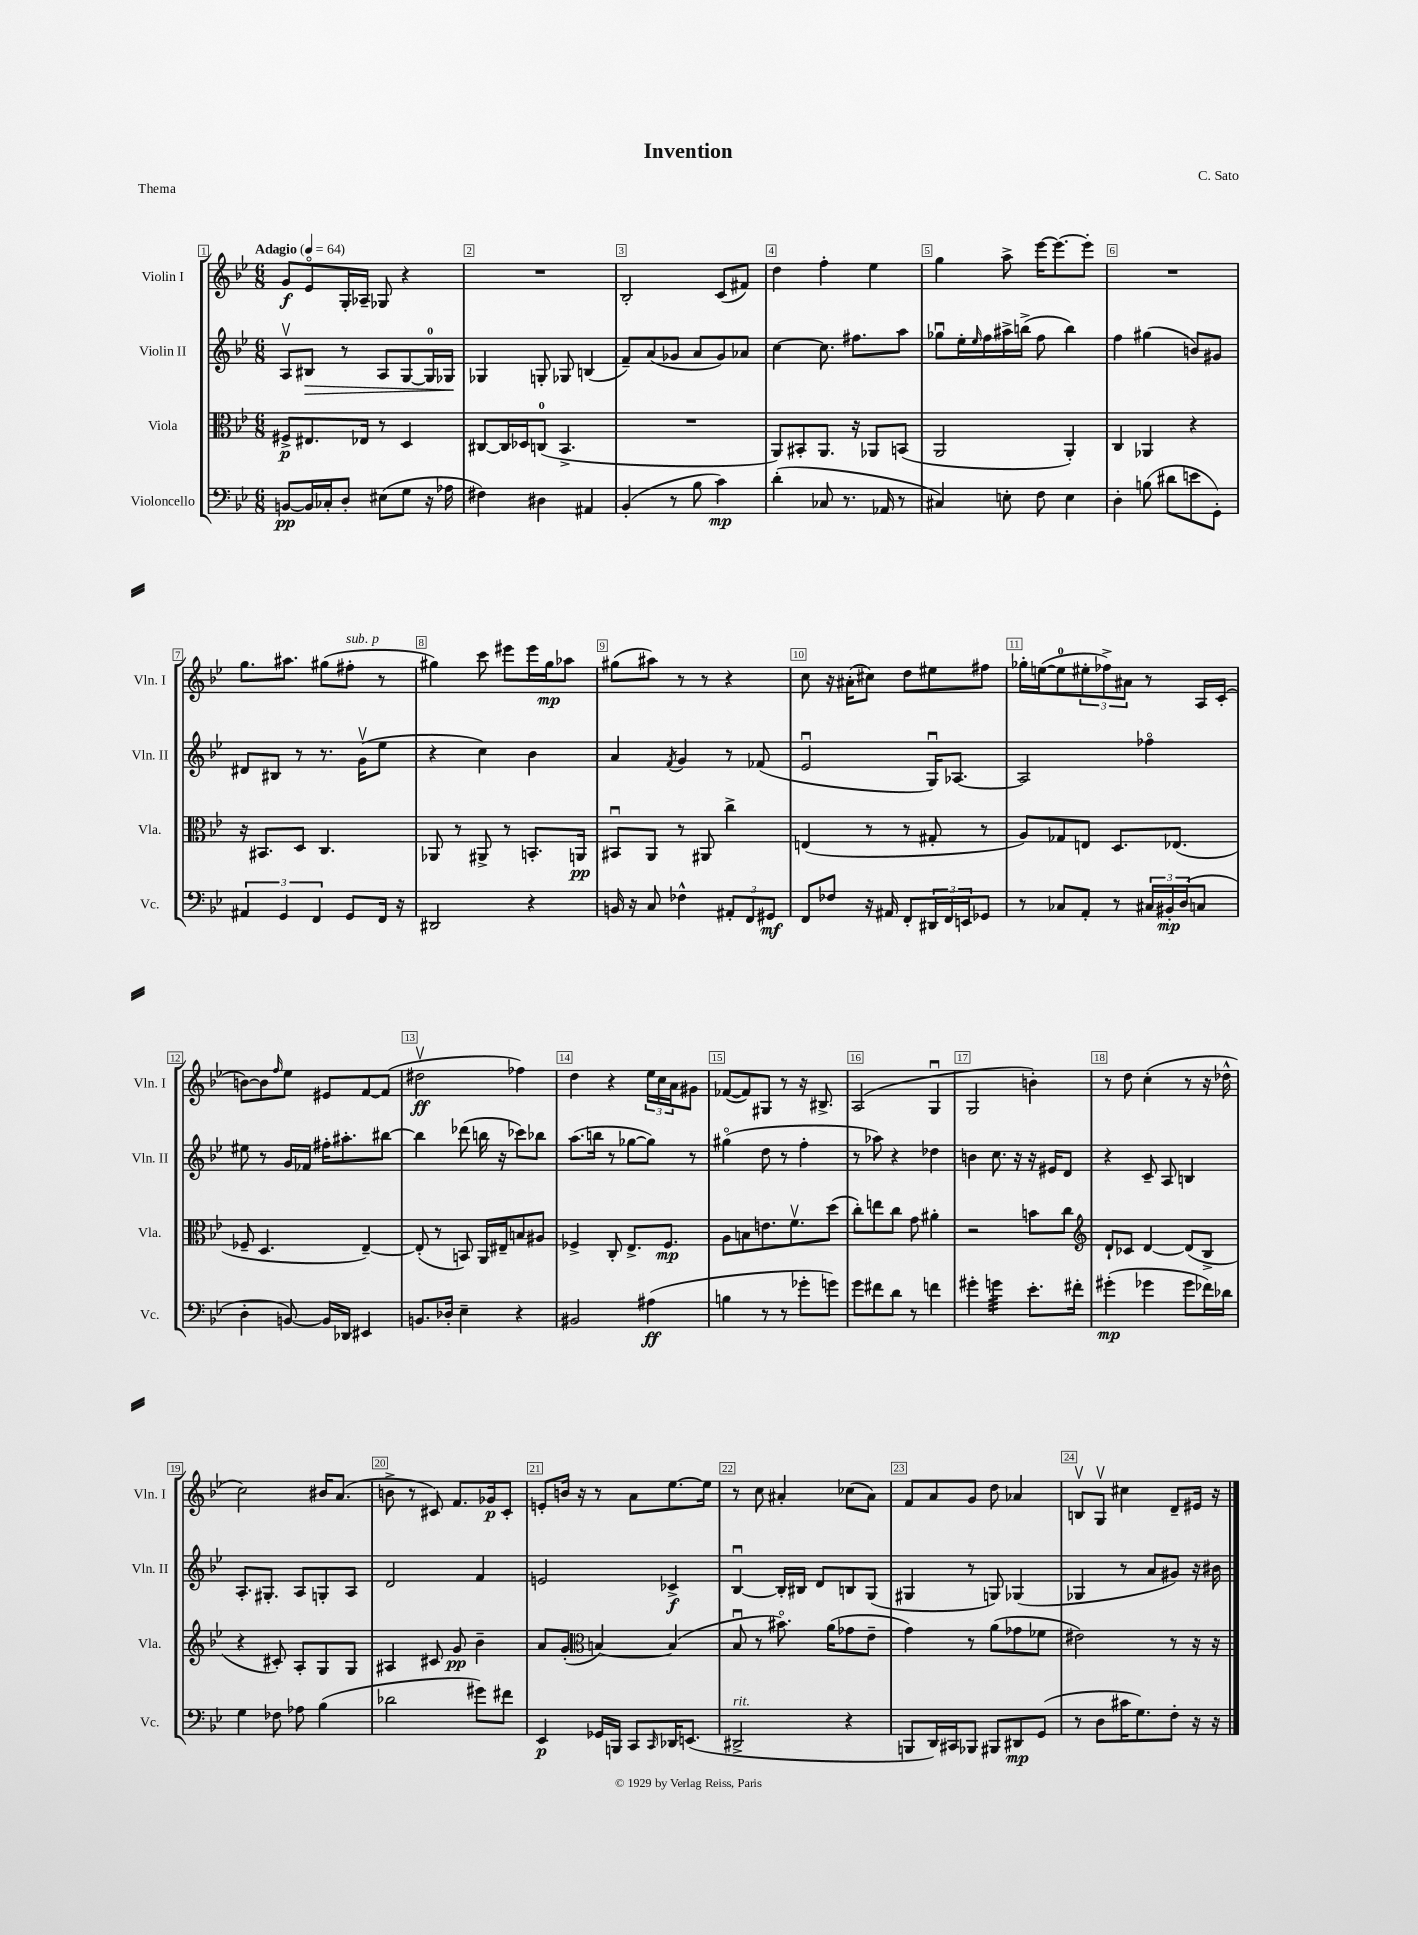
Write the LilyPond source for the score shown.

\header { title = "Invention" composer = "C. Sato" piece = "Thema" }
<<
\new StaffGroup <<
\new Staff = "s0" \with { instrumentName = "Violin I" shortInstrumentName = "Vln. I" } {
    \clef treble \key bes \major \numericTimeSignature \time 6/8 \tempo "Adagio" 4 = 64
    g'8\f ees'8\flageolet g16-. aes16-- ges8 r4 |
    R2. |
    bes2-. c'8( fis'8) |
    d''4 f''4-. ees''4 |
    g''4 a''8-> ees'''16~ ees'''8.~ ees'''8-. |
    R2. |
    g''8. ais''8. gis''8( fis''8-.^\markup { \italic "sub. p" } r8 |
    gis''4) c'''8 eis'''8 eis'''16 gis''16\mp aes''8 |
    gis''8( ais''8) r8 r8 r4 |
    c''8 r16 ais'16-.( cis''8) d''8 eis''8 fis''8 |
    ges''16-. e''16~( e''8-0 \tuplet 3/2 { eis''8-. fes''8->) ais'8 } r8 a16 c'16-.( |
    b'8~) b'8 \grace { f''16 } ees''8 eis'8 f'8~ f'8( |
    dis''2\upbow\ff fes''4) |
    d''4 r4 \tuplet 3/2 { ees''16 c''16 a'16 } gis'8 |
    fes'8~( fes'8) gis8 r8 r16 bis8.-> |
    a2( g4\downbow |
    g2 b'4-.) |
    r8 d''8 c''4-.( r8 r16 des''16-^ |
    c''2) bis'16 a'8.( |
    b'8-> r8 cis'8) f'8. ges'16\p cis'8-. |
    e'8-. b'16 r16 r8 a'8 ees''8.~ ees''16 |
    r8 c''8 ais'4-. ces''8( ais'8) |
    f'8 a'8 g'8 d''8 aes'4 |
    b8\upbow g8\upbow cis''4 d'8-- eis'16 r16 \bar "|." |
}
\new Staff = "s1" \with { instrumentName = "Violin II" shortInstrumentName = "Vln. II" } {
    \clef treble \key bes \major \numericTimeSignature \time 6/8
    a8\upbow bis8\> r8 a8 g8~ g16-0 ges16\! |
    ges4 g8-. ges8 b4( |
    f'8--) a'8( ges'8 a'8 ges'8) aes'8 |
    c''4~ c''8. fis''8. a''8 |
    ges''8\downbow ees''16-. \grace { ees''16 } f''16 ais''16-> b''16->( f''8 b''4) |
    f''4 gis''4( b'8) gis'8 |
    dis'8 bis8 r8 r8. g'16\upbow( ees''8 |
    r4 c''4) bes'4 |
    a'4 \acciaccatura { f'8 } g'4 r8 fes'8( |
    ees'2\downbow g16\downbow) aes8.~ |
    aes2 fes''4\flageolet |
    eis''8 r8 g'16 fes'16 fis''16-. ais''8.-. bis''8~ |
    bis''4 des'''8( b''16 r16 ces'''8) bes''8 |
    a''8.( b''16 r8 ges''8~ ges''8) r8 |
    gis''4\flageolet( d''8 r8 f''4-. |
    r8 aes''8) r4 des''4 |
    b'4 c''8. r16 r16 eis'16 d'8 |
    r4 c'8-- a8 b4 |
    a8.-. gis8.-. a8 g8-. a8 |
    d'2 f'4 |
    e'2 ces'4->\f |
    bes4~\downbow bes16-. bis16 d'8 b8 g8( |
    gis4 r8 g8) ges4( |
    ges4 r8 a'8 gis'8) r16 bis'16 \bar "|." |
}
\new Staff = "s2" \with { instrumentName = "Viola" shortInstrumentName = "Vla." } {
    \clef alto \key bes \major \numericTimeSignature \time 6/8
    fis8->\p eis8. ees16 r8 d4 |
    cis8~ cis16 des16 c8-0( bes,4.-> |
    R2. |
    a,8) bis,8-. a,8. r16 aes,8 b,8( |
    a,2 a,4-.) |
    c4 aes,4 r4 |
    r16 bis,8. d8 c4. |
    aes,8 r8 ais,8-> r8 b,8.-. a,16\pp |
    bis,8\downbow a,8 r8 ais,8 c''4-> |
    e4( r8 r8 gis8-. r8 |
    a8) ges8 e8 d8. ees8.( |
    fes8-- d4. ees4~--) |
    ees8-.( r8 b,8) a,16 eis16-- b8 ais8 |
    fes4-> c8-. ees8.-> fes8.\mp |
    a8 b8 e'8. f'8.\upbow d''8( |
    c''8-.) e''8 c''8 g'8 ais'4-. |
    r2 b'8 c''8 |
    \clef treble d'8-! ces'8 d'4~ d'8( bes8-> |
    r4 cis'8-.) a8-. g8 g8 |
    ais4 cis'8 g'8\pp bes'4-- |
    a'8 g'8-.( \clef alto b4~) b4( |
    bes8\downbow r8 bis'8.\flageolet) a'16( ges'8 ees'8-- |
    g'4) r8 a'8( ges'8 fes'8 |
    eis'2) r8 r16 r16 \bar "|." |
}
\new Staff = "s3" \with { instrumentName = "Violoncello" shortInstrumentName = "Vc." } {
    \clef bass \key bes \major \numericTimeSignature \time 6/8
    b,8~\pp b,16 ces16-. d8-. eis8( g8 r16 aes16 |
    fis4) dis4 ais,4 |
    bes,4-.( r8 bes8 c'4\mp) |
    d'4-.( ces8 r8. aes,16 r8 |
    cis4) e8-. f8 e4 |
    d4-. b8( dis'8 e'8 g,8-.) |
    \tuplet 3/2 { ais,4 g,4 f,4 } g,8 f,16 r16 |
    dis,2 r4 |
    b,16 r16 c8 fes4-^ \tuplet 3/2 { ais,8-. f,8 gis,8\mf } |
    f,8 fes8 r16 ais,16 f,8-. \tuplet 3/2 { dis,16 f,16 e,16 } ges,8 |
    r8 ces8 a,8-. r8 \tuplet 3/2 { cis16 bis,16-.\mp d16( } c8 |
    d4-. b,8~) b,16 des,16 eis,4 |
    b,8. des16-. ees4-- r4 |
    bis,2 ais4\ff( |
    b4 r8 r8 ges'8-. g'8) |
    g'8 fis'8 d'8 r8 f'4 |
    gis'4-. g'4:32 ees'8.-. fis'16-. |
    gis'4-.\mp( ges'4 ges'8 fes'16) des'16 |
    g4 fes8 aes8 bes4( |
    des'2 gis'8) fis'8 |
    ees,4\p ges,16 b,,16 c,8 \grace { c,16 } des,16 e,8.( |
    dis,2->^\markup { \italic "rit." } r4 |
    b,,8 d,16) cis,16 bes,,8 bis,,8 dis,8\mp g,8( |
    r8 d8 cis'16 g8.) f8-. r16 r16 \bar "|." |
}
>>
>>
\layout { \context { \Score \override BarNumber.break-visibility = ##(#f #t #t) barNumberVisibility = #all-bar-numbers-visible \override BarNumber.stencil = #(make-stencil-boxer 0.1 0.3 ly:text-interface::print) } }
